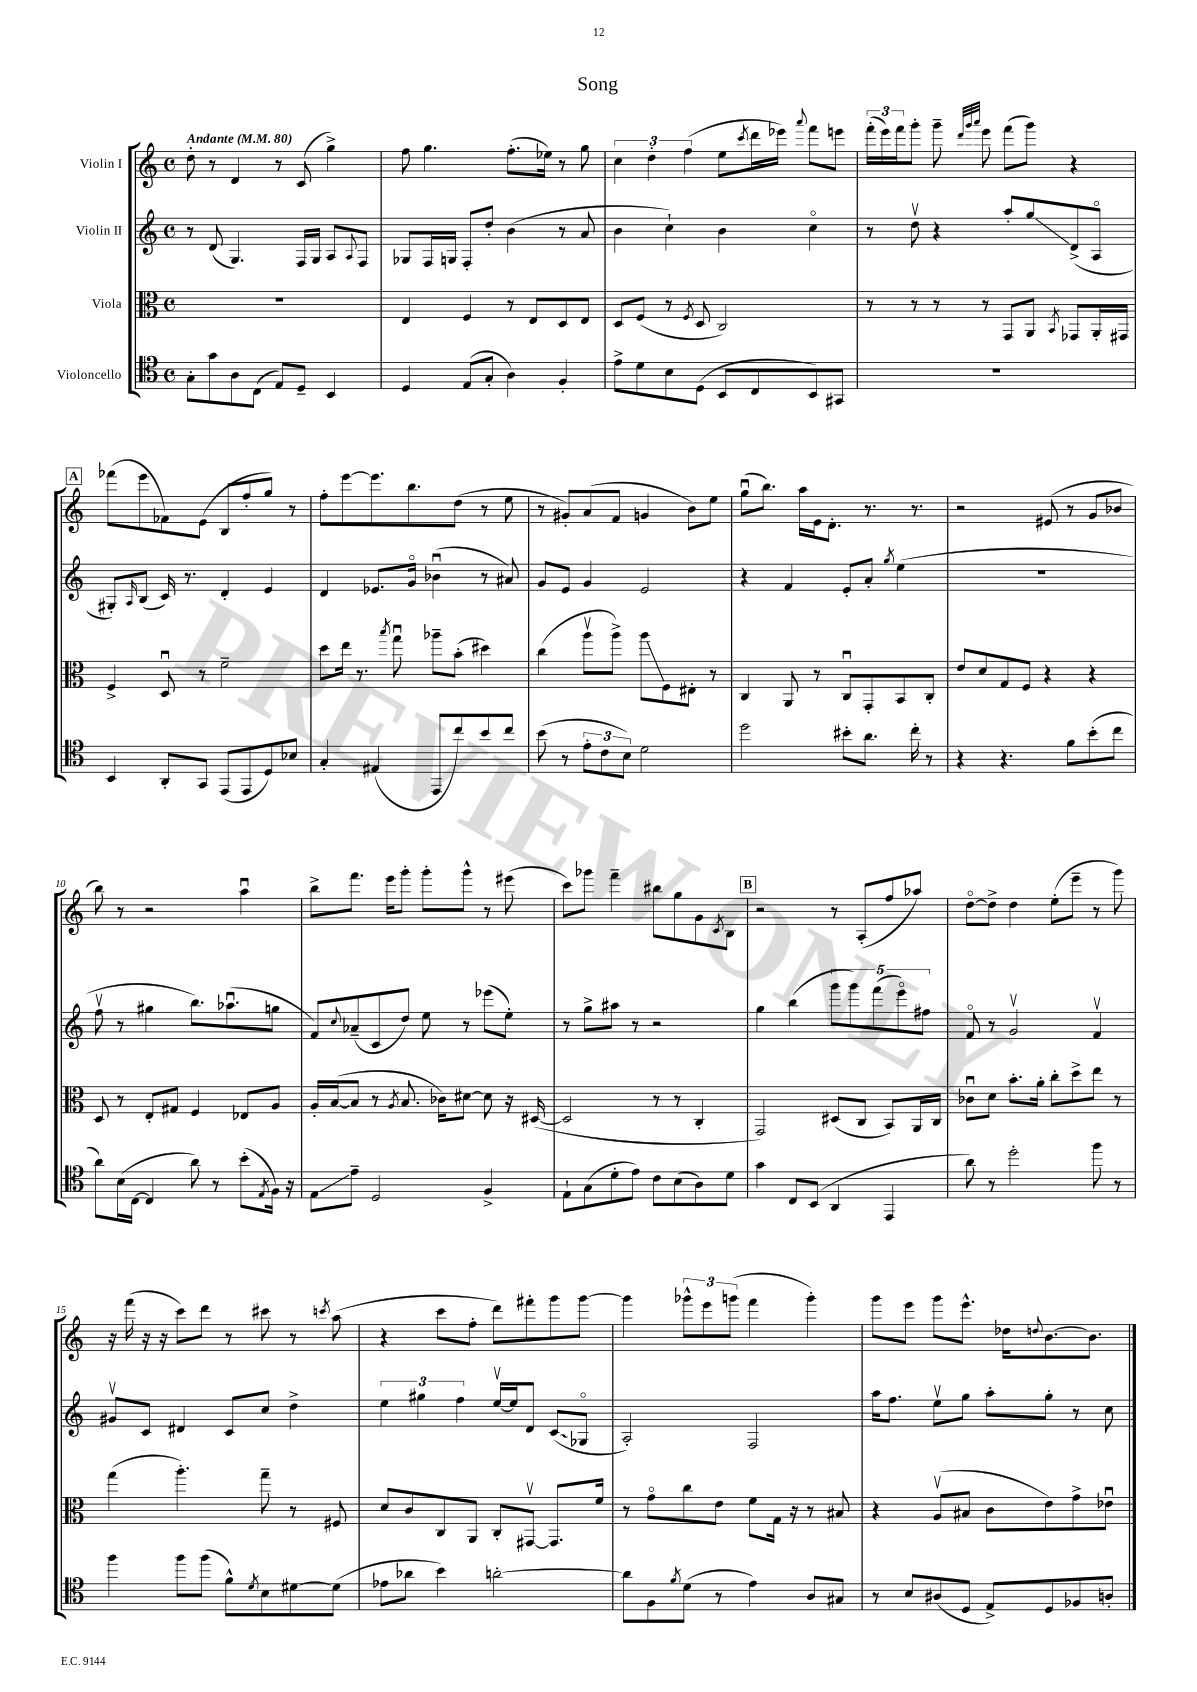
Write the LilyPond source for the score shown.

\header { title = "Song" }
<<
\new StaffGroup <<
\new Staff = "s0" \with { instrumentName = "Violin I" } {
    \clef treble \key c \major \defaultTimeSignature \time 4/4 \tempo "Andante" 4 = 80
    d''8-. r8 d'4 r8 c'8( g''4->) |
    f''8 g''4. f''8.-.( ees''16) r8 g''8 |
    \tuplet 3/2 { c''4 d''4-. f''4( } e''8 \acciaccatura { c'''8 } d'''16 ees'''16) \appoggiatura { a'''8 } f'''8 e'''8 |
    \tuplet 3/2 { f'''16-.( e'''16) f'''16 } g'''8-. g'''8-- \grace { d'''32 g'''32 a'''32 } e'''8 f'''8( g'''8) r4 |
    \mark \markup { \box "A" } fes'''8( e'''8 fes'8) e'8( b8 f''8-. g''8) r8 |
    f''8-. e'''8~ e'''8. b''8. d''8( r8 e''8 |
    r8 gis'8-.) a'8( f'8 g'4 b'8) e''8 |
    g''8\downbow( b''8.) a''16 e'16 d'8.-. r8. r8. |
    r2 eis'8( r8 g'8 bes'8 |
    b''8) r8 r2 a''4\downbow |
    b''8-> f'''8. e'''16 g'''8-. g'''8-. g'''8-^ r8 eis'''8( |
    c'''8) ges'''8 f'''4-- bis''8 g''8 g'8 \acciaccatura { c'8 } b8 |
    \mark \markup { \box "B" } r2 r8 a8-.( f''8 aes''8) |
    d''8~\flageolet d''8-> d''4 e''8-.( e'''8-- r8 g'''8) |
    r16 f'''16( r16 r16 c'''8) d'''8 r8 cis'''8 r8 \acciaccatura { c'''8 } a''8( |
    r4 c'''8 f''8-. d'''8) fis'''8-. g'''8 g'''8~ |
    g'''4 \tuplet 3/2 { ges'''8-^ e'''8 g'''8( } f'''4 g'''4-.) |
    g'''8 e'''8 g'''8 e'''8.-^ des''16 \appoggiatura { d''8 } b'8.~ b'8. \bar "|." |
}
\new Staff = "s1" \with { instrumentName = "Violin II" } {
    \clef treble \key c \major \defaultTimeSignature \time 4/4
    r8 d'8( g4.) f16 g16 a8 \appoggiatura { a8 } f8 |
    ges8 f16 g16 f8-. d''8-. b'4( r8 a'8 |
    b'4 c''4-!) b'4 c''4\flageolet |
    r8 d''8\upbow r4 a''8-. g''8\glissando d'8->( a8\flageolet |
    \mark \markup { \box "A" } gis8-.) \grace { a16 } b8( c'16) r8. d'4-. e'4 |
    d'4 ees'8. g'16\flageolet bes'4\downbow( r8 ais'8) |
    g'8 e'8 g'4 e'2 |
    r4 f'4 e'8-. a'8-. \acciaccatura { g''8 } e''4( |
    R1 |
    f''8\upbow r8 gis''4 b''8.) aes''8.\downbow( g''8 |
    f'8) \appoggiatura { c''8 } aes'8--( c'8 d''8) e''8 r8 ees'''8( e''8-.) |
    r8 g''8-> ais''8 r8 r2 |
    \mark \markup { \box "B" } g''4 b''4( \tuplet 5/4 { g'''8 g'''8) f'''8( e'''8\flageolet) fis''8 } |
    f'8\flageolet r8 g'2\upbow f'4\upbow |
    gis'8\upbow c'8 dis'4 c'8 c''8 d''4-> |
    \tuplet 3/2 { e''4 gis''4 f''4 } e''16~\upbow e''16 d'8 \once \override Glissando.style = #'zigzag c'8\glissando( ges8\flageolet |
    a2-.) f2 |
    a''16 f''8. e''8\upbow g''8 a''8-. g''8-. r8 c''8 \bar "|." |
}
\new Staff = "s2" \with { instrumentName = "Viola" } {
    \clef alto \key c \major \defaultTimeSignature \time 4/4
    R1 |
    e4 f4 r8 e8 d8 e8 |
    d8 f8( r8 \acciaccatura { f8 } d8 c2) |
    r8 r8 r8 r8 g,8 a,8 \acciaccatura { b,8 } ges,8 a,16-. gis,16 |
    \mark \markup { \box "A" } f4-> d8\downbow r8 f'2-- |
    d''8 e''16 r8. \acciaccatura { b''8 } g''8\downbow aes''8-- b'8-.( dis''4) |
    c''4( a''8\upbow a''8->) a''8\glissando f8 eis8-. r8 |
    c4 a,8 r8 c8\downbow g,8-. b,8 c8-. |
    e'8 d'8 g8 f8 r4 r4 |
    d8 r8 e8-. gis8 f4 ees8 a8 |
    a16-. b16~( b8 r8 \acciaccatura { a8 } b8. ces'16) dis'8~ dis'8 r16 dis16~( |
    dis2 r8 r8 c4-. |
    \mark \markup { \box "B" } g,2) dis8( c8 b,8) a,16 c16 |
    ces'8\downbow d'8 b'8.-. a'16-. c''8-. d''8-> e''8 r8 |
    g''4( a''4.-.) g''8-- r8 fis8 |
    d'8 c'8 c8 a,8 c8-. gis,8~\upbow gis,8. f'16 |
    r8 g'8\flageolet c''8 e'8 f'8 g16 r16 r8 bis8 |
    r4 a8\upbow( bis8 c'8 e'8) g'8-> ees'8\downbow \bar "|." |
}
\new Staff = "s3" \with { instrumentName = "Violoncello" } {
    \clef tenor \key c \major \defaultTimeSignature \time 4/4
    g8-. g'8 a8 c8( e8) d8-- b,4 |
    d4 e8( g8-. a4) f4-. |
    e'8-> d'8 b8 d8( b,8 c8 b,8) gis,8 |
    R1 |
    \mark \markup { \box "A" } b,4 a,8-. g,8 e,8( e,8 d8) bes8 |
    g4-. eis4( e,8 c''8) b'8 c''8 |
    b'8( r8 \tuplet 3/2 { e'8-. c'8 b8) } d'2 |
    d''2 bis'8-. a'8. c''16-. r8 |
    r4 r4. f'8 b'8-.( c''8 |
    a'8) b16( c16~ c4 a'8) r8 b'8-.( \acciaccatura { e8 } f16) r16 |
    e8\glissando e'8-- d2 f4-> |
    e8-! g8( d'8-. e'8) c'8 b8( a8) d'8 |
    \mark \markup { \box "B" } g'4 c8 b,8( a,4 e,4 |
    a'8) r8 d''2-. f''8 r8 |
    f''4 f''8 f''8( f'8-^) \acciaccatura { d'8 } b8 dis'8~ dis'8( |
    ees'8 aes'8 b'4) a'2~-. |
    a'8 f8 \acciaccatura { f'8 } d'8( r8 e'4) a8 gis8 |
    r8 b8 ais8( d8 e8->) d8 fes8 a8-. \bar "|." |
}
>>
>>
